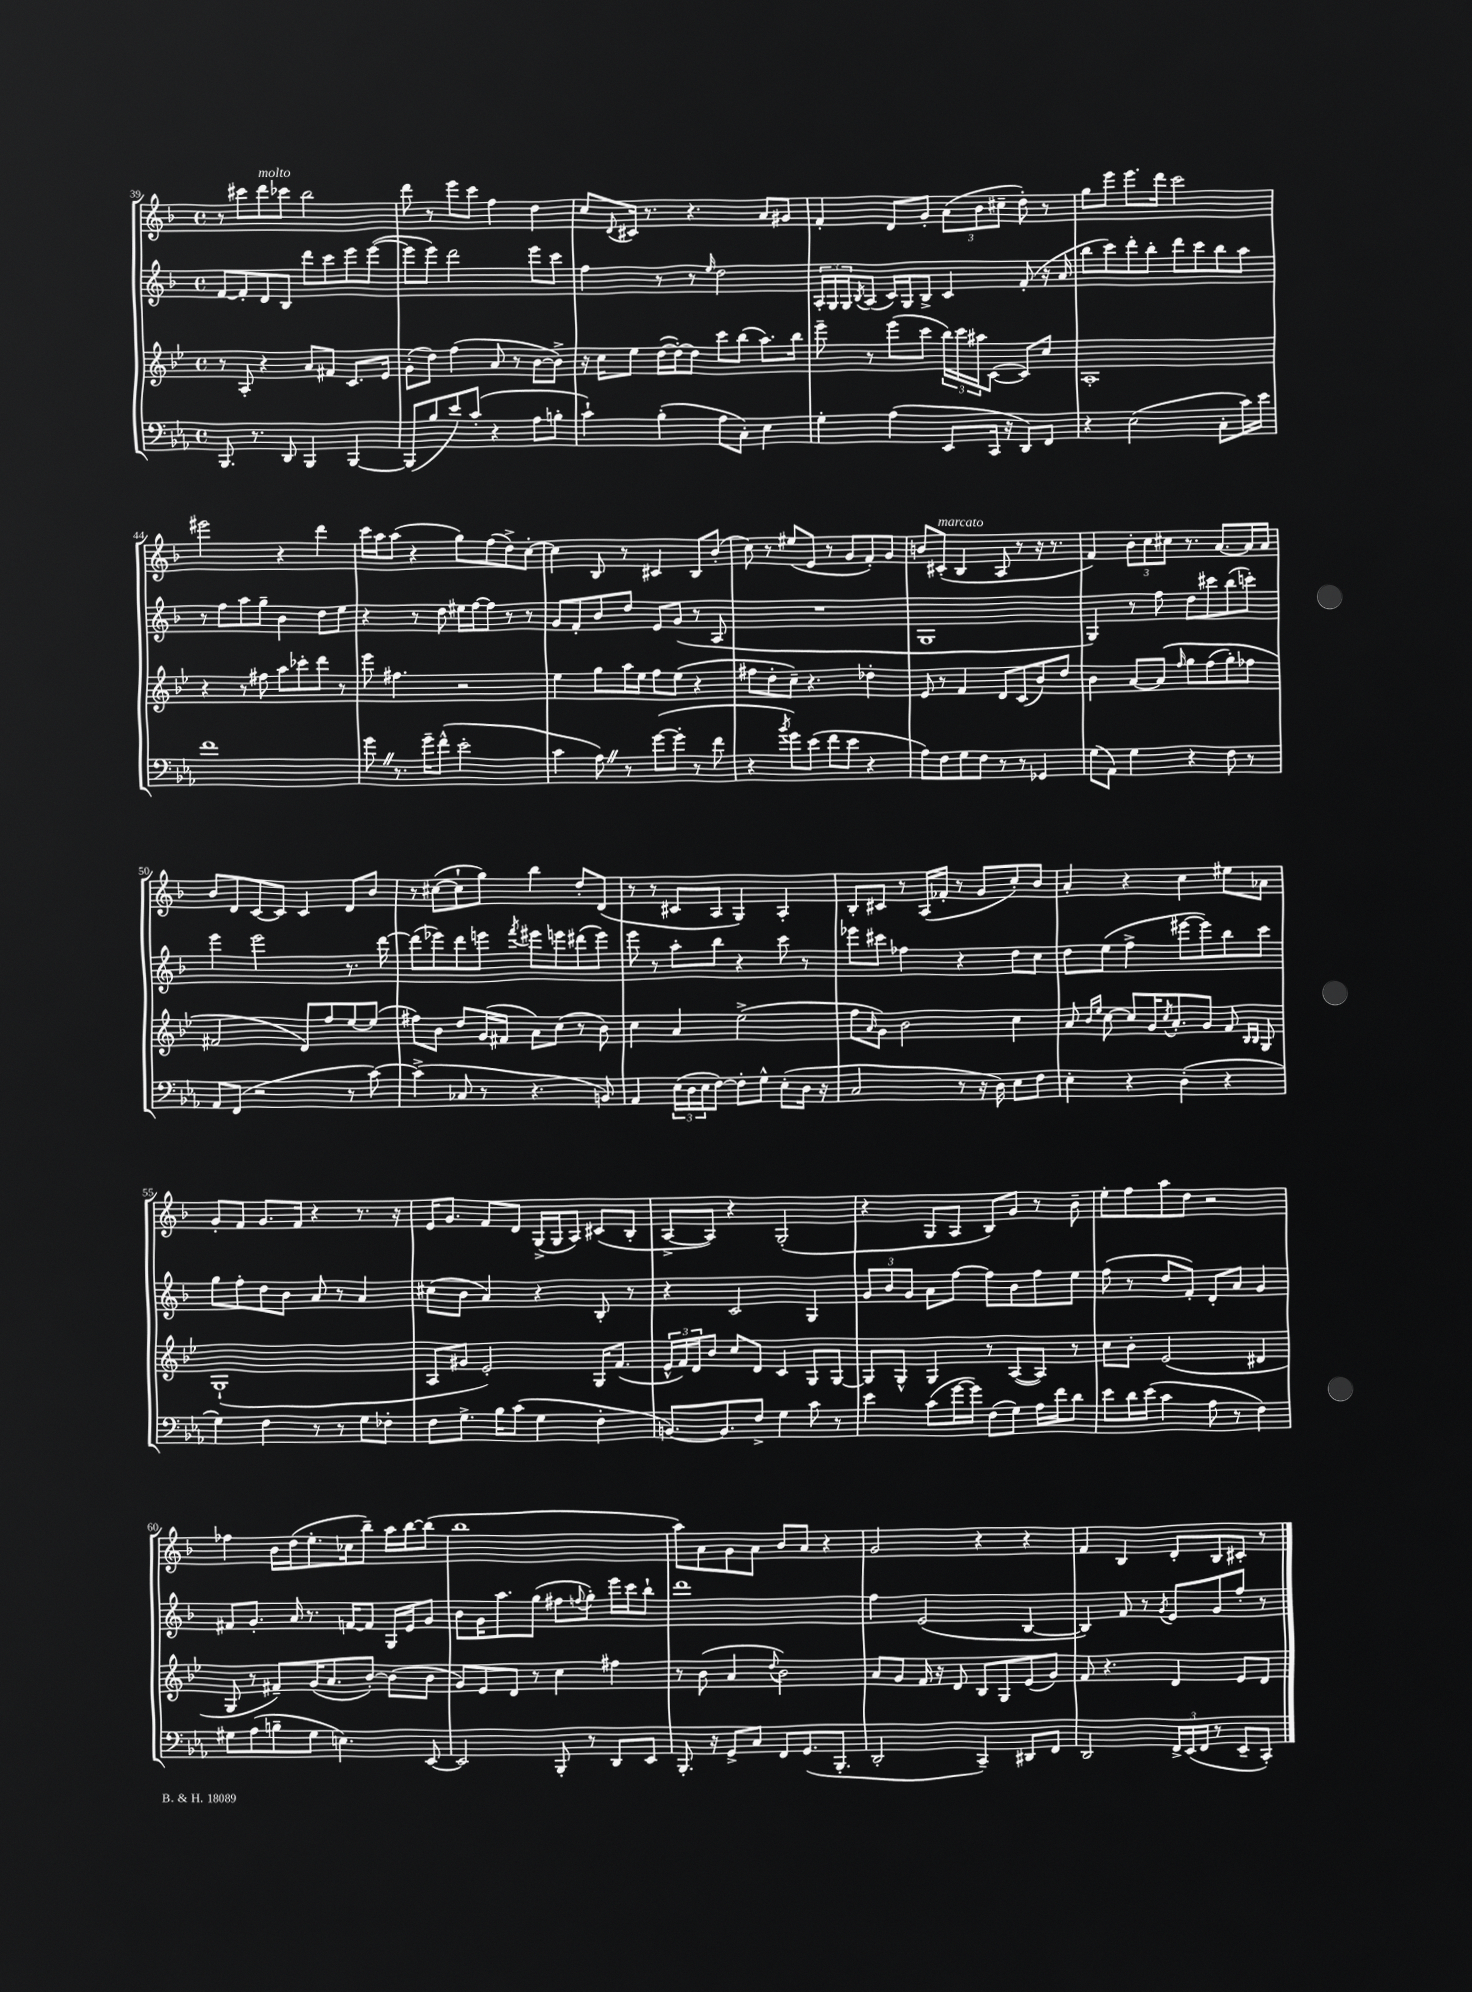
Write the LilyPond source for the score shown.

<<
\new StaffGroup <<
\new Staff = "s0" {
    \clef treble \key f \major \defaultTimeSignature \time 4/4
    r8 cis'''8 d'''8^\markup { \italic "molto" } ces'''8 bes''2 |
    d'''8 r8 e'''8 c'''8 f''4 d''4 |
    c''8 \appoggiatura { d'8 } cis'16 r8. r4. a'8 gis'8 |
    f'4-. d'8 g'8-. \tuplet 3/2 { a'8( bes'8 cis''8-- } d''8-.) r8 |
    g''8 e'''8 e'''8. d'''16 c'''2 |
    eis'''2 r4 d'''4 |
    c'''16 a''16 a''8( r4 g''8) f''8( d''8->) c''8~-. |
    c''4 bes8 r8 cis'4 bes8 bes'8-.( |
    c''8) r8 eis''8( e'8 r8 g'8 f'8-.) g'8 |
    b'8 cis'8-.^\markup { \italic "marcato" }( bes4 a8 r8 r16 r8. |
    f'4) \tuplet 3/2 { bes'8-. c''8 cis''8 } r8. a'8.~ a'16 a'16 |
    bes'8 d'8 c'8~ c'8 c'4 d'8 bes'8 |
    r8 cis''8~( cis''8-! g''8) bes''4 d''8-. d'8( |
    r8 r8 cis'8 a8 g4) a4-. |
    bes8-. cis'8 r8 a16( fes'16-. r8 g'8 c''8-.) bes'8 |
    a'4-. r4 c''4 eis''8 aes'8 |
    g'8-. f'8 g'8. f'16 r4 r8. r16 |
    e'16 g'8. f'8 d'8 g16->( g16 a8) cis'8( bes8-. |
    a8~-> a8) r4 g2-.( |
    r4 g8 a8 bes8) g'8 r8 bes'8-- |
    e''8-. f''8 a''8 d''8 r2 |
    fes''4 bes'16 d''16( e''8.-. ces''16 bes''8--) a''16 bes''16~ bes''8( |
    bes''1 |
    a''8) a'8 g'8 a'8 bes'8 a'8 r4 |
    g'2 r4 r4 |
    f'4 bes4 d'8-. bes8 cis'8-. r8 \bar "|." |
}
\new Staff = "s1" {
    \clef treble \key f \major \defaultTimeSignature \time 4/4
    f'8~ f'8-. d'8 bes8 d'''8 c'''8 e'''8 e'''8~( |
    e'''8 e'''8) d'''2 e'''8 c'''8 |
    f''4 r8 r8 \grace { e''16 } d''2 |
    \tuplet 3/2 { a16-. g16 g16 } \acciaccatura { bes8 } a8( c'16) g16 bes8-> c'4 f'8-.( r16 a'16 |
    bes''8 c'''8) d'''8-. bes''8-. d'''8 c'''8 bes''8 a''8 |
    r8 f''8 a''8 g''8-- bes'4 d''8 e''8 |
    r4 r8 d''8 eis''16 f''16~ f''8 r8 r8 |
    g'8 f'8-. bes'8 d''8 e'8 g'8( r8 a8 |
    R1 |
    g1 |
    g4) r8 f''8 d''8 cis'''8 bes''8( c'''8-.) |
    e'''4 e'''2 r8. d'''16~ |
    d'''8( ees'''8) d'''8 e'''8 \acciaccatura { f'''8 } eis'''8 e'''8 dis'''8( e'''8) |
    e'''8 r8 a''8-. bes''8 r4 c'''8 r8 |
    ees'''8 cis'''8 fes''4 r4 d''8 c''8 |
    d''8 e''8( f''4-> eis'''8~ eis'''8) bes''8 c'''8 |
    g''8 f''8-. d''8 bes'8 a'8 r8 a'4 |
    cis''8( bes'8 a'4) r4 bes8-. r8 |
    r4 c'2 g4 |
    \tuplet 3/2 { g'8 bes'8 g'8 } a'8 f''8~ f''8 bes'8 f''8 e''8 |
    f''8( r8 d''8 f'8-.) d'8-. a'8 g'4 |
    fis'8 g'8.-. a'16 r8. f'16~ f'8 g16 e'16 g'8 |
    bes'8 g'16 a''8. g''8( fis''8 \appoggiatura { f''8 } g''8-.) e'''16 c'''16 bes''8-! |
    d'''1 |
    f''4 e'2( bes4~ |
    bes4) f'8 r8 \acciaccatura { g'8 } e'8 g'8 f''8-. r8 \bar "|." |
}
\new Staff = "s2" {
    \clef treble \key bes \major \defaultTimeSignature \time 4/4
    r8 a8-. r4 a'8 fis'8 c'8. ees'16 |
    g'8-.( d''8) f''4( a'8 r8 bes'8~ bes'8->) |
    r16 c''16 ees''8 d''16~( d''16~-.) d''8 c'''8 bes''8( a''8.) bes''16 |
    ees'''8-- r8 ees'''8( c'''8 \tuplet 3/2 { bes''16) c'''16 ais''16 } c'8~( c'8) c''8 |
    a1-. |
    r4 r8 fis''8 a''8 ces'''8-. d'''8 r8 |
    ees'''8 fis''4. r2 |
    ees''4 g''8 a''16 ees''16 f''8 ees''8( r4 |
    fis''8 d''8-. c''8--) r4. des''4-. |
    ees'8 r8 f'4 d'8 c'8( bes'8) d''8 |
    bes'4 a'8~ a'8\( \grace { f''16 } g''8 f''8( g''8-.) fes''8 |
    fis'2 d'8\) f''8 ees''8~ ees''8( |
    fis''8) bes'8 d''8 g'16( fis'16 a'8) c''8( r8 bes'8) |
    c''4 a'4 ees''2->( |
    f''8 \grace { a'16 } g'8) bes'2 c''4 |
    a'8 \grace { bes'16 ees''16 } c''8~ c''8 g'16 \acciaccatura { c''8 } a'8.-. g'8 f'8 \grace { bes16 bes16 } g8 |
    g1-!( |
    a8 gis'8 ees'2-.) g16 f'8.( |
    \tuplet 3/2 { ees'16-^ f'16) d'16 } bes'8 c''8 d'8 c'4 g8 g8~ |
    g8 g8-^ g4 r8 a8~( a8) r8 |
    c''8 bes'8-. ees'2( dis'4 |
    g8 r8 fis'8--) g'16( a'8. bes'8~-.) bes'8( bes'8 |
    g'8) ees'8 d'8 r8 c''4 fis''4 |
    r8 bes'8( a'4 \appoggiatura { d''8 } bes'2) |
    a'8 g'8 f'16 r16 d'8 bes8 g8 ees'8( g'8) |
    f'8 r4. d'4 ees'8 d'8 \bar "|." |
}
\new Staff = "s3" {
    \clef bass \key ees \major \defaultTimeSignature \time 4/4
    bes,,8. r8. d,8 bes,,4 bes,,4~ |
    bes,,8( bes8 ees'8) c'8-.( r4 aes8 b8-. |
    c'4-!) bes4-.( aes8 c8-.) ees4 |
    g4-. aes4( ees,8 c,16 r16 d,8) f,8 |
    r4 ees2( c8-. c'16) ees'16 |
    f'1 |
    g'8 \once \override BreathingSign.text = \markup { \musicglyph "scripts.caesura.straight" } \breathe r8. g'16-- f'8-^( ees'2-. |
    c'4 aes8) \once \override BreathingSign.text = \markup { \musicglyph "scripts.caesura.straight" } \breathe r8 g'8~( g'8-. r8 f'8 |
    r4 \acciaccatura { bes'8 } g'8) ees'8( f'8 ees'8 r4 |
    aes8) f8 g8 f8 r8 r8 ges,4 |
    g8( aes,8) g4 r4 f8 r8 |
    aes,8 f,8( r2 r8 c'8~) |
    c'4->( ces8 r8 r4. b,8) |
    aes,4 \tuplet 3/2 { ees16( d16 ees16 } f8~) f8-. g8-^ ees8-.( d16 r16 |
    c2 r8 r16 d16) ees8 f8 |
    ees4-. r4 d4-.( r4 |
    g4) f4 r8 r8 g8 fes8-. |
    f8 g8.-> bes16 c'8( g4 f4-. |
    b,8.~) b,8. f8-> g4 c'8 r8 |
    ees'4 c'8( g'16~ g'16) f8( g8) aes16 f'16 d'8 |
    ees'8 d'16 ees'16( c'4 aes8 r8 f4) |
    gis8 aes8( b8-- gis8 e4.) ees,8~ |
    ees,2 bes,,8-. r8 d,8 ees,8 |
    bes,,8.-. r16 g,8-> c8 f,8 g,8.( bes,,8.-. |
    d,2-. c,4--) dis,8 f,8 |
    d,2 \tuplet 3/2 { f,16-> ees,16( f,16 } r8 ees,8-- c,8-.) \bar "|." |
}
>>
>>
\layout { \context { \Score currentBarNumber = #39 } }
